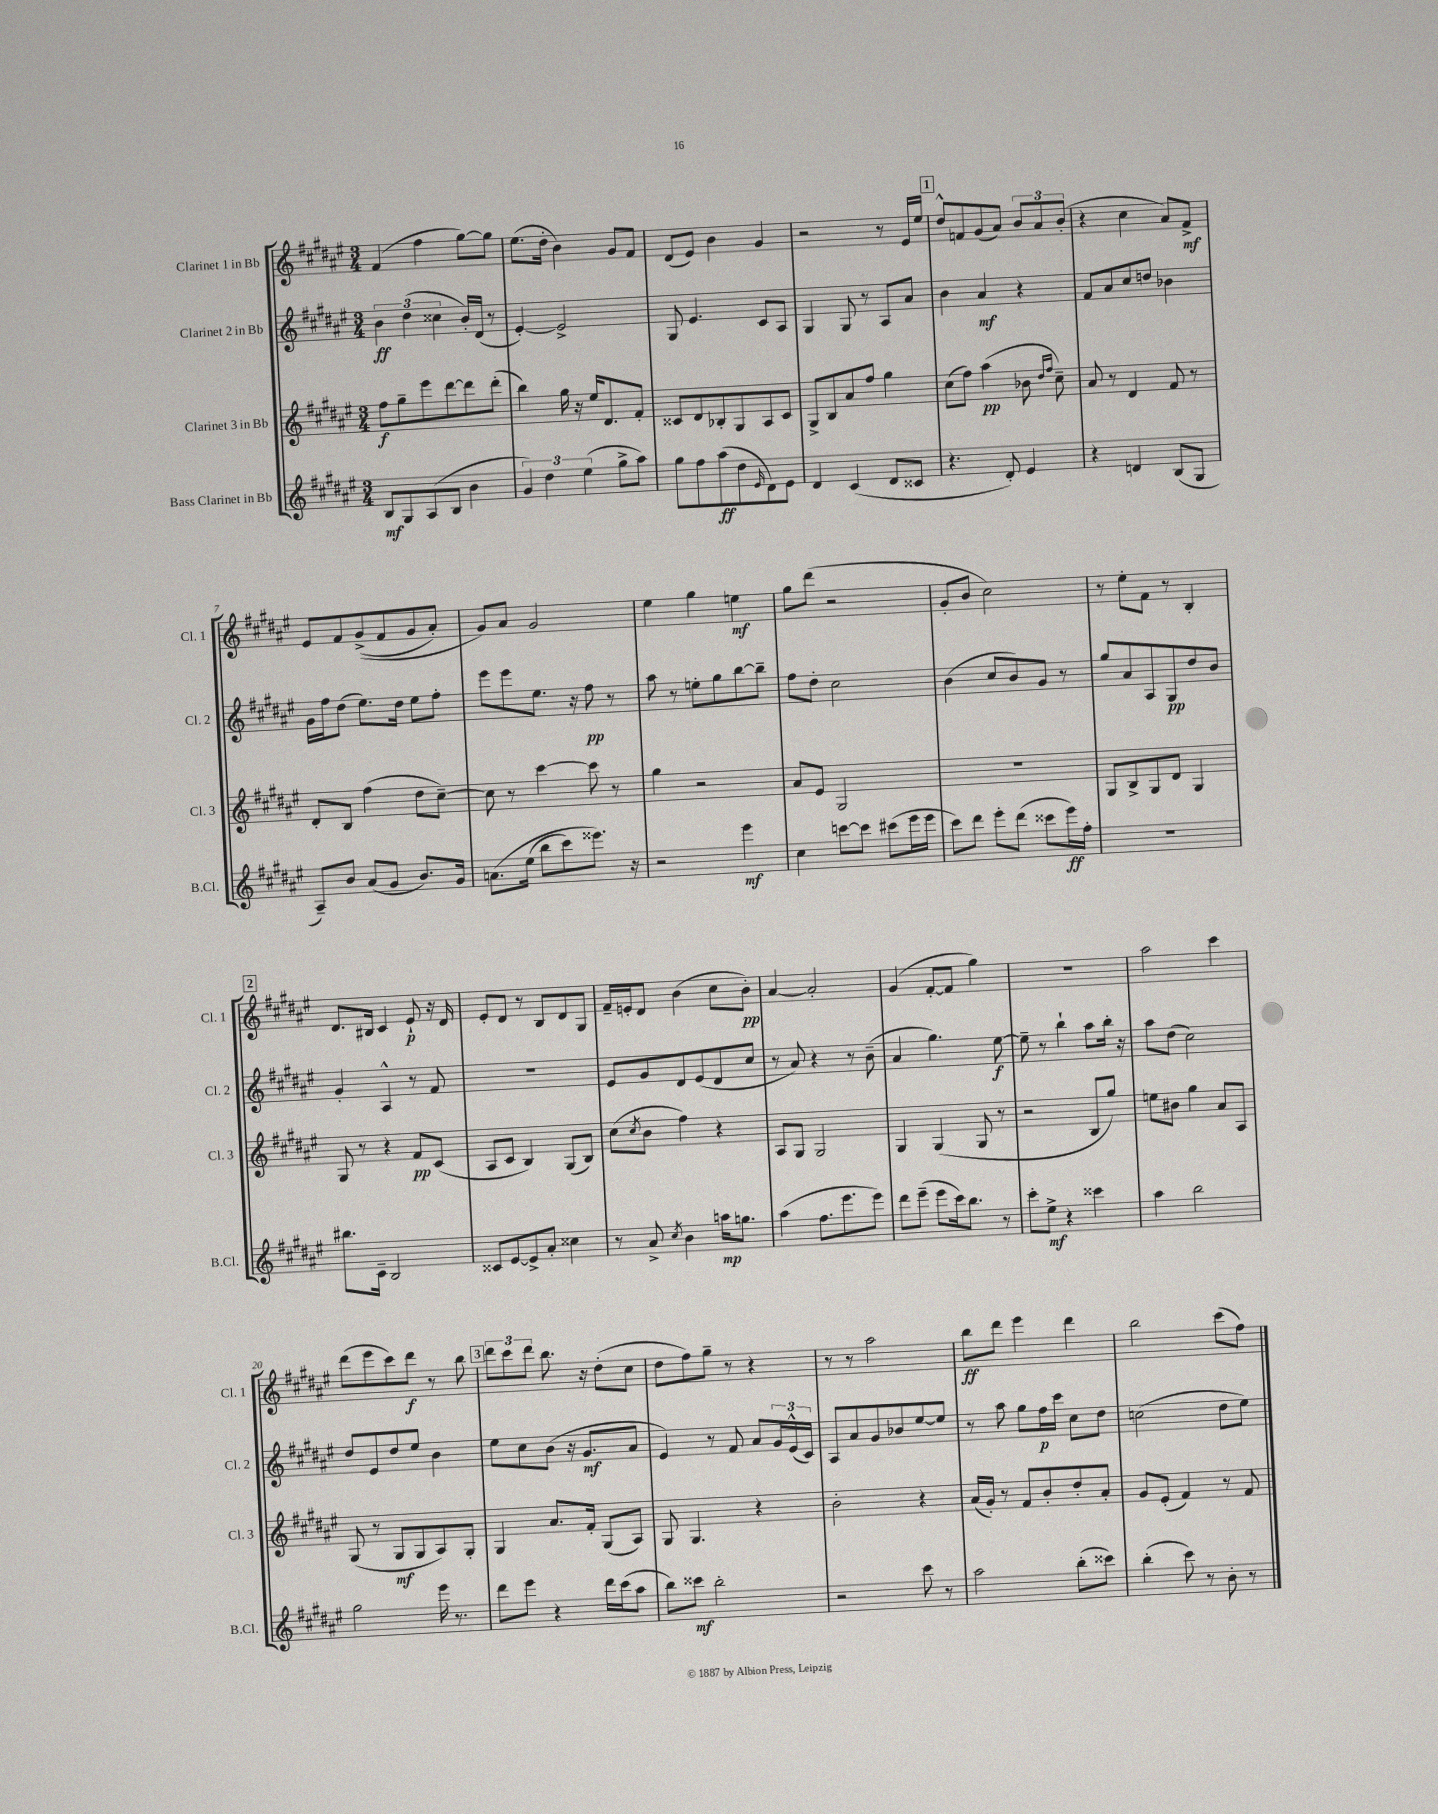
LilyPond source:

<<
\new StaffGroup <<
\new Staff = "s0" \with { instrumentName = "Clarinet 1 in Bb" shortInstrumentName = "Cl. 1" } {
    \clef treble \key fis \major \numericTimeSignature \time 3/4
    fis'4( fis''4 gis''8~) gis''8 |
    eis''8.( dis''16-. b'4) gis'8 fis'8 |
    dis'8( eis'8) b'4 gis'4 |
    r2 r8 eis'16 eis''16 |
    \mark \markup { \box "1" } dis''8-^ f'8 gis'8( ais'8) \tuplet 3/2 { b'8 ais'8 b'8-.( } |
    r4 cis''4 ais'8) fis'8->\mf |
    eis'8 fis'8 gis'8->(\( fis'8 gis'8 ais'8-.) |
    gis'8\) ais'8 gis'2 |
    eis''4 gis''4 e''4\mf |
    gis''8 dis'''8( r2 |
    gis'8-. b'8 cis''2) |
    r8 eis''8-. fis'8 r8 b4-. |
    \mark \markup { \box "2" } dis'8. bis16 cis'4 eis'8-!\p r16 dis'16 |
    eis'8-. dis'8 r8 b8 dis'8 gis8 |
    fis'16-- e'16-. dis'8 b'4( cis''8 b'8-.\pp) |
    ais'4~ ais'2-. |
    gis'4( fis'8~-. fis'8 gis''4) |
    R2. |
    ais''2 cis'''4 |
    dis'''8( eis'''8 cis'''8) dis'''8\f r8 b''8 |
    \mark \markup { \box "3" } \tuplet 3/2 { dis'''8 cis'''8 dis'''8 } b''8. r16 dis''8-.( cis''8 |
    dis''8 fis''8) gis''8-- r8 r4 |
    r8 r8 ais''2 |
    b''8\ff dis'''8 eis'''4 dis'''4 |
    b''2 cis'''8( fis''8) \bar "|." |
}
\new Staff = "s1" \with { instrumentName = "Clarinet 2 in Bb" shortInstrumentName = "Cl. 2" } {
    \clef treble \key fis \major \numericTimeSignature \time 3/4
    \tuplet 3/2 { b'4\ff dis''4( cisis''4 } b'16-.) dis'16( r8 |
    eis'4~-.) eis'2-> |
    gis8 eis'4. cis'8 ais8 |
    gis4 gis8 r8 ais8 ais'8 |
    \mark \markup { \box "1" } b'4 ais'4\mf r4 |
    fis'8 ais'8 cis''8 d''8 bes'4 |
    gis'16 fis''16 dis''8( eis''8.) dis''16 eis''8 fis''8-. |
    eis'''8 eis'''8 eis''8. r16 fis''8\pp r8 |
    ais''8 r8 e''8-. gis''8 b''8~ b''8-- |
    fis''8 dis''8-. cis''2 |
    b'4( cis''8 b'8) gis'8 r8 |
    gis''8 ais'8 ais8 gis8\pp dis''8 b'8 |
    \mark \markup { \box "2" } gis'4-. ais4-^ r8 fis'8 |
    R2. |
    eis'8 gis'8 dis'8 eis'8( dis'8 cis''8 |
    r8 ais'8) r4 r8 b'8--( |
    ais'4 gis''4.) eis''8~\f |
    eis''8-- r8 b''4-! ais''8 b''16-. r16 |
    ais''8 dis''8( cis''2) |
    dis''8 eis'8 dis''8 eis''8 b'4 |
    \mark \markup { \box "3" } eis''8 cis''8 b'8( r16 gis'8.\mf ais'8 |
    eis'4) r8 fis'8 ais'8 \tuplet 3/2 { gis'16 eis'16-^( cis'16) } |
    ais8 ais'8 gis'8 bes'8 eis''8~ eis''8 |
    r8 ais''8 gis''8 fis''16\p cis'''16 cis''8 dis''8 |
    c''2( dis''8 eis''8) \bar "|." |
}
\new Staff = "s2" \with { instrumentName = "Clarinet 3 in Bb" shortInstrumentName = "Cl. 3" } {
    \clef treble \key fis \major \numericTimeSignature \time 3/4
    fis''8\f gis''8-- eis'''8 dis'''8~ dis'''8 dis'''8-.( |
    b''4) gis''16 r16 eis''16 dis'8. fis'8-. |
    cisis'8 dis'8 bes8-. gis8 ais8 cisis'8 |
    gis8-> b8 ais'8 fis''8 gis''4 |
    \mark \markup { \box "1" } cis''8( fis''8) ais''4\pp( bes'8 \grace { dis''16 fis''16 } cis''8--) |
    ais'8 r8 dis'4 fis'8 r8 |
    dis'8-. b8 fis''4( dis''8 cis''8~--) |
    cis''8 r8 cis'''4~ cis'''8 r8 |
    gis''4 r2 |
    ais'8 eis'8 gis2 |
    R2. |
    gis8 b8-> gis8 dis'8 gis4 |
    \mark \markup { \box "2" } gis8 r8 r4 fis'8\pp cis'8( |
    ais8 cis'8 b4) gis8( b8) |
    cis''8( \acciaccatura { cis''8 } b'8 fis''4) r4 |
    ais8 gis8 gis2 |
    gis4 gis4( gis8 r8 |
    r2 b8 gis''8) |
    e''8 bis'8 gis''4 ais'8 ais8 |
    gis8( r8 gis8\mf gis8 ais8) gis8-. |
    \mark \markup { \box "3" } gis4 ais'8. fis'16-. gis8( ais8) |
    gis8 gis4. r4 |
    b'2-. r4 |
    ais'16( gis'16-.) r8 fis'8 b'8-. dis''8-. ais'8-. |
    gis'8 eis'8-.( fis'4) r8 fis'8 \bar "|." |
}
\new Staff = "s3" \with { instrumentName = "Bass Clarinet in Bb" shortInstrumentName = "B.Cl." } {
    \clef treble \key fis \major \numericTimeSignature \time 3/4
    b8\mf gis8 ais8( b8 b'4 |
    \tuplet 3/2 { gis'4) dis''4 eis''4( } gis''8-> ais''8) |
    gis''8 fis''8 ais''8\ff( dis''8 \grace { eis'16 } dis'8) eis'8 |
    dis'4 cis'4( dis'8 cisis'8 |
    \mark \markup { \box "1" } r4. dis'8-.) eis'4 |
    r4 d'4 b8( gis8 |
    ais8--) b'8 ais'8( gis'8 b'8.) gis'16 |
    a'8.\( eis''16( b''8 cis'''8) eisis'''8.\) r16 |
    r2 eis'''4\mf |
    cis''4 c'''8~ c'''8 cis'''8( eis'''16 eis'''16 |
    cis'''8) dis'''8 eis'''8-. dis'''8( cisis'''8 eis'''16\ff) fis''16-. |
    R2. |
    \mark \markup { \box "2" } bis''8. cis'16-- b2 |
    cisis'8 eis'8~ eis'8-> ais'8-. cisis''4 |
    r8 ais'8-> \acciaccatura { cis''8 } b'4 a''16\mp g''8. |
    ais''4( fis''8. eis'''8. eis'''8) |
    dis'''8 eis'''8--( eis'''8 cis'''16) b''8. r8 |
    cis'''8-. eis''8->\mf r4 cisis'''4 |
    ais''4 b''2 |
    gis''2 eis'''16 r8. |
    \mark \markup { \box "3" } dis'''8 eis'''8 r4 dis'''16 cis'''16( ais''8 |
    b''8) cisis'''8\mf b''2-. |
    r2 cis'''8 r8 |
    ais''2 b''8-.( cisis'''8) |
    b''4-.( cis'''8) r8 b'8-. r8 \bar "|." |
}
>>
>>
